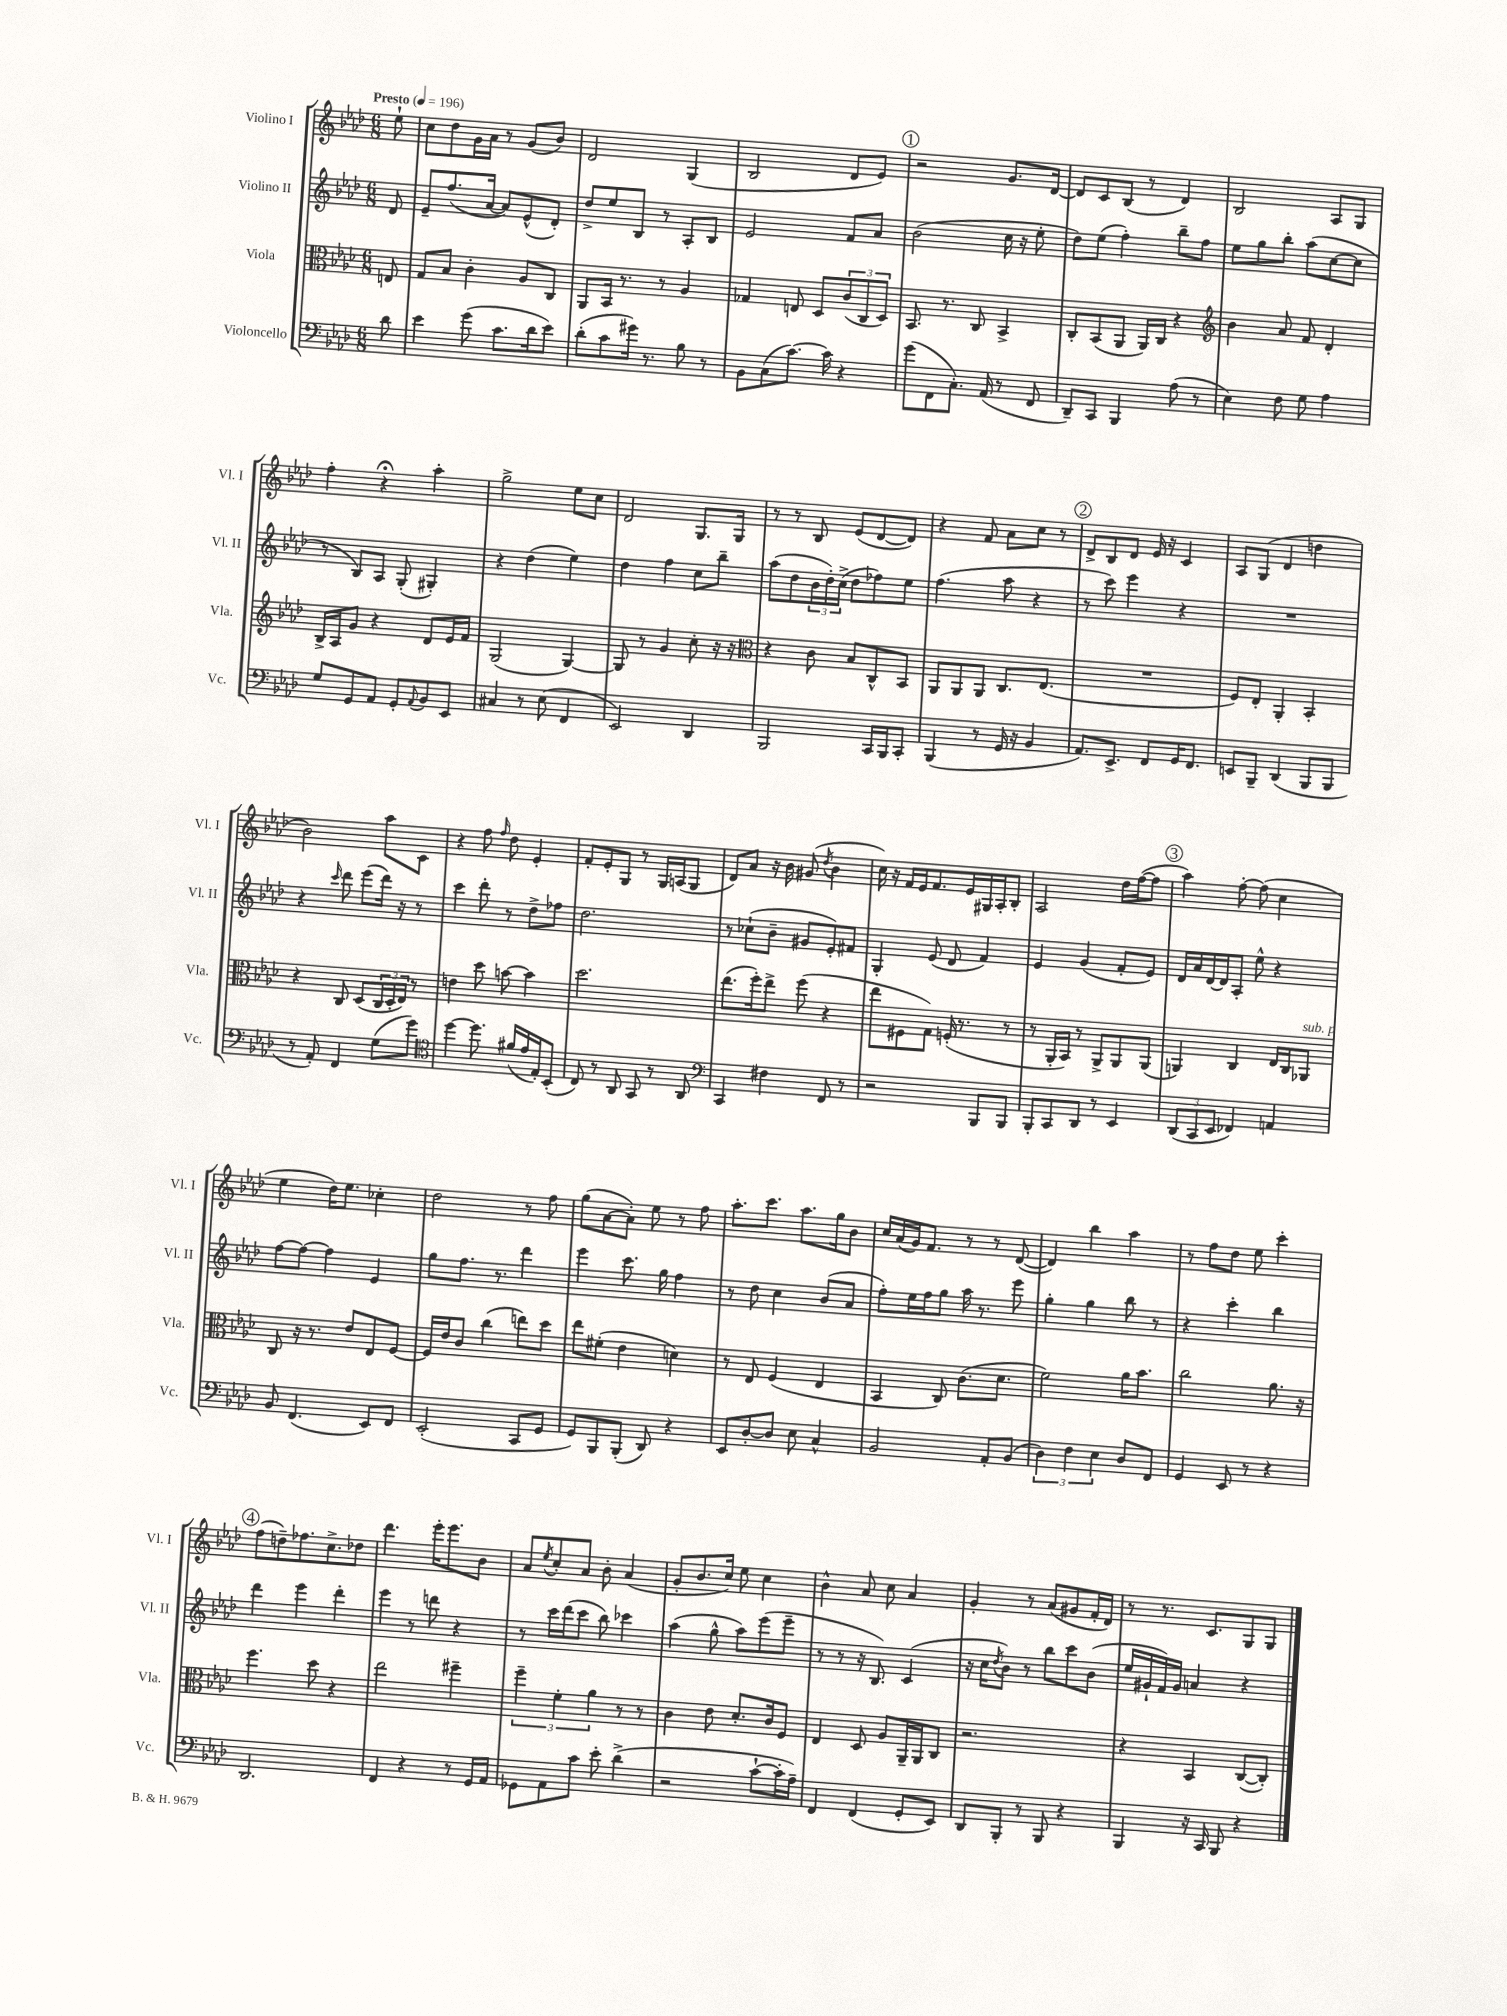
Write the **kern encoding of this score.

**kern	**kern	**kern	**kern
*part4	*part3	*part2	*part1
*staff4	*staff3	*staff2	*staff1
*I"Violoncello	*I"Viola	*I"Violino II	*I"Violino I
*I'Vc.	*I'Vla.	*I'Vl. II	*I'Vl. I
*clefF4	*clefC3	*clefG2	*clefG2
*k[b-e-a-d-]	*k[b-e-a-d-]	*k[b-e-a-d-]	*k[b-e-a-d-]
*M6/8	*M6/8	*M6/8	*M6/8
*MM196	*MM196	*MM196	*MM196
=	=	=	=
!	!	!	!LO:TX:a:B:t=Presto
8d-\	8En/	8d-/	8ee-`\
=1	=1	=1	=1
4e-\	8G/L	8e-~/L	8cc\L
.	8B-/J	(8.ff/	8dd-\
(8g\	4c'\	.	16g\L
.	.	[16a-/Jk	16a-\JJ
8.c\L	.	8a-/L])	8r
.	8A-/L	(8e-^^/	(8g/L
16d-\k	.	.	.
8e-\J)	8C/J	8d-'/J)	8b-/J)
=2	=2	=2	=2
(8d-'\L	8AA-/L	8dd-^/L	2d-/
8c\	16BB-/Jk	8ee-/	.
.	8.r	.	.
16g#X\Jk)	.	8B-/J	.
8.r	.	.	.
.	8r	8r	.
8B-\	4A-/	8A-'/L	(4G/
8r	.	8B-/J	.
=3	=3	=3	=3
8BB-\L	4G-X/	2e-/	2B-/
(8C\	.	.	.
[8.c\J)	8En/	.	.
.	8D-/L	.	.
16c\]	.	.	.
4r	(12c/	8f/L	8d-/L
.	12C/	.	.
.	.	8a-/J	8e-/J)
.	12D-/J)	.	.
!!LO:REH:place=s1:t=1
=4	=4	=4	=4
(8g\L	8.BB-/	(2b-\	2r
8FF\	.	.	.
.	8.r	.	.
8.C'\J)	.	.	.
.	8C/	.	.
(16AA-/	.	.	.
8r	4BB-^/	16cc\	8.g/L
.	.	16r	.
8FF/	.	8ee-'\	.
.	.	.	[16d-/Jk
=5	=5	=5	=5
8DD-~/L)	8C'/L	8dd-\L)	8d-/L]
8CC/J	(8BB-/	(8ee-\J	8c/
4BBB-/	8AA-/J	4ff'\)	(8B-/J
.	16AA-/LL)	.	8r
.	16C/JJ	.	.
(8A-\	4r	8bb-~\L	4d-/)
8r	.	8ff\J	.
=6	=6	=6	=6
*	*clefG2	*	*
4E-\)	4b-\	8ee-\L	2B-/
.	.	8gg\	.
8F\	8a-/	8bb-'\J	.
8G\	8f/	(8aa-\L	.
4A-\	4d-'/	[8cc\	8A-/L
.	.	8cc\J]	8G/J
!!LO:LB:g=z
=7	=7	=7	=7
8G/L	16B-^/LL	8r	4ff'\
.	16A-/J	.	.
8GG/	8g/J	8B-/L)	.
8AA-/J	4r	8A-/J	4r;<
8GG'/L	.	(8G'/	.
8qqAA-/	.	.	.
8BB-/	8d-/L	4G#X'/)	4aa-'\
8EE-/J	16e-/L	.	.
.	16f/JJ	.	.
=8	=8	=8	=8
4C#X/	(2G/	4r	2gg^\
8r	.	(4dd-\	.
(8E-\	.	.	.
4FF/	[4G/)	4ee-\)	8ee-\L
.	.	.	8cc\J
=9	=9	=9	=9
2EE-/)	8G/]	4dd-\	2d-/
.	8r	.	.
.	4g/	4ff\	.
4DD-/	8cc'\	8cc\L	8.G/L
.	16r	8bb-~\J	.
.	16r	.	16G/Jk
=10	=10	=10	=10
*	*clefC3	*	*
2BBB-/	4r	(8aa-\L	8r
.	.	8dd-\	8r
.	8c\	24b-\L	8B-/
.	.	24dd-'\)	.
.	.	(24cc^\JJ	.
.	8B-/L	8dd-\L	(8e-/L
16CC/LL	8C^^/	8ff-X\)	[8d-/
16BBB-/J	.	.	.
8CC'/J	8BB-/J	8ee-\J	8d-/J])
=11	=11	=11	=11
(4BBB-/	8AA-/L	(4.ff\	4r
.	8AA-/	.	.
8r	8AA-/J	.	8f/
16GG/	8.C/L	8aa-\	8a-\L
16r	.	.	.
4BB-/	.	4r	8cc\J
.	(8.E-/J	.	.
.	.	.	8r
!!LO:REH:place=s1:t=2
=12	=12	=12	=12
8.AA-/L)	2.r	8r	8d-^/L
.	.	8ccc\)	8B-/
8.EE-^/J	.	.	.
.	.	4eee-\	8d-/J
8FF/L	.	.	16e-/
.	.	.	16r
16GG/K	.	4r	4c/
8.FF/J	.	.	.
=13	=13	=13	=13
8EEn/L	8F/L)	2.r	8A-/L
8BBB-~/J	8E-'/J	.	(8G/J
(4DD-/	4AA-'/	.	4d-/
8BBB-/L	4BB-'/	.	4ddn\
8BBB-/J	.	.	.
!!LO:LB:g=z
=14	=14	=14	=14
8r	4r	4r	2b-\)
8AA-'/)	.	.	.
.	.	16qqccc/	.
4FF/	8C/	8ddd-\	.
.	(8D-/L	(8eee-\L	.
(8G\L	24C/L	16ddd-\Jk)	8aa-\L
.	24D-'/	.	.
.	.	16r	.
.	24E-/JJ)	.	.
8g\J)	8r	8r	8c\J
=15	=15	=15	=15
*clefC4	*	*	*
[4dd-\	4en\	4ccc\	4r
8.dd-\]	8dd-\	8ddd-'\	8ff\
.	.	.	16qqff/
.	[8bn\	8r	8dd-\
(16f#X/LL	.	.	.
16e-/	4b\]	8dd-^\L	4e-'/
16E-'/J)	.	.	.
(8BB-'/J	.	8ff-X\J	.
=16	=16	=16	=16
8C/)	2.dd-\	2.dd-\	8f'/L
8r	.	.	8e-'/
8AA-/	.	.	8G/J
8GG/	.	.	8r
8r	.	.	16G/LL
.	.	.	(16An/J
8AA-/	.	.	8G/J
=17	=17	=17	=17
*clefF4	*	*	*
4CC/	(8.ee-\L	8r	8d-/L)
.	.	(8cc-X`\L	8a-/J
.	16ff'\k)	.	.
4F#X\	8ee-^\J	8b-~\J	16r
.	.	.	16b-\
.	(8ff\	8g#X/L	(8g#X/
.	.	.	8qdd-/
8FF/	4r	8e-'/)	4b-\
8r	.	8f#X/J	.
=18	=18	=18	=18
2r	8ee-\L	4G'/	16cc\)
.	.	.	16r
.	8F#X\	.	16f/LL
.	.	.	16e-/J
.	8G\J)	(8e-/	8.f/
.	(16Fn'/	8d-/	.
.	8.r	.	16e-/L
8BBB-/L	.	4f/)	16G#X/
.	.	.	16A-'/J
8BBB-/J	8r	.	8B-'/J
=19	=19	=19	=19
8BBB-'/L	8r	4e-/	2A-/
8CC/	16AA-'/LL	.	.
.	16BB-/JJ)	.	.
8DD-/J	8r	(4g/	.
8r	8AA-^/L	.	.
4EE-/	8AA-/	8f'/L	16dd-\LL
.	.	.	([16ff\J
.	(8AA-/J	8e-/J)	8ff\J]
!!LO:REH:place=s1:t=3
=20	=20	=20	=20
(12DD-/L	4AAn/)	16d-/LL	4aa-\)
.	.	16a-/	.
12CC/	.	.	.
.	.	[16d-/	.
12EE-/J	.	.	.
.	.	16d-/J]	.
4FF-X/)	4C/	8A-'/J	[8ff'\
.	.	8ee-^^\	(8ff\]
4AAn/	16E-/LL	4r	4cc\
.	16C/J	.	.
!	!LO:TX:a:i:t=sub. p	!	!
.	8AA-X/J	.	.
!!LO:LB:g=z
=21	=21	=21	=21
8BB-/	8C/	[8ff\L	4ee-\
(4.FF/	16r	8ff\J_	.
.	8.r	.	.
.	.	4ff\]	16dd-\KL)
.	.	.	8.ee-\J
.	8e-/L	.	.
8EE-/L)	8E-/	4e-/	4cc-X'\
8FF/J	[8F/J	.	.
=22	=22	=22	=22
(2EE-'/	16F/LL]	8gg\L	2dd-\
.	16e-/J	.	.
.	8c/J	8.ff\J	.
.	(4cc\	.	.
.	.	8.r	.
8CC/L	8een\L)	4ddd-\	8r
8GG/J	8dd-\J	.	8ff\
=23	=23	=23	=23
8GG/L)	8ee-\L	4eee-\	(8gg\L
8BBB-/	(8f#X'\J	.	[8a-\
(8BBB-'/J	4e-\	8.ccc\	8a-'\J])
8DD-/)	.	.	8ee-\
.	.	16gg\	.
4r	4dn\)	4ff\	8r
.	.	.	8ff\
=24	=24	=24	=24
8EE-/L	8r	8r	8.aa-'\L
[8D-'/	8E-/	8dd-\	.
.	.	.	8.ccc\J
8D-/J]	(4F/	4cc\	.
8E-\	.	.	8.aa-\L
4C^^/	4E-/	(8b-/L	.
.	.	.	16gg\k
.	.	8a-/J	8b-\J
=25	=25	=25	=25
2BB-/	4BB-/	8ff'\L)	16cc/LL
.	.	.	(16a-/
.	.	16ee-\L	16g/J)
.	.	16ff\J	8.f/J
.	8C/)	8gg\J	.
.	(8.c\L	16aa-\	8r
.	.	8.r	.
8AA-'/L	.	.	8r
.	8.d-\J	.	.
(8BB-/J	.	8eee-\	([8d-/
=26	=26	=26	=26
6D-\)	2f\)	4gg'\	4d-/])
6F\	.	.	.
.	.	4gg\	4bb-\
6E-\	.	.	.
8D-/L	16a-\KL	8bb-\	4aa-\
.	8.b-\J	.	.
8FF/J	.	8r	.
=27	=27	=27	=27
4GG/	2cc\	4r	8r
.	.	.	8ff\L
8EE-/	.	4ccc'\	8dd-\J
8r	.	.	8ee-\
4r	8.a-\	4bb-\	4ccc'\
.	16r	.	.
!!LO:LB:g=z
!!LO:REH:place=s1:t=4
=28	=28	=28	=28
2.DD-/	4.ff\	4ddd-\	(8ff\L
.	.	.	8ddn~\)
.	.	4eee-\	8.ff-X\
.	8dd-\	.	.
.	.	.	8.cc^\
.	4r	4ddd-'\	.
.	.	.	8dd-X\J
=29	=29	=29	=29
4FF/	2ee-\	4eee-\	4.ddd-\
4r	.	8r	.
.	.	8dddn\	16eee-'\KL
.	.	.	8.eee-\
8r	4ff#X~\	4r	.
16GG/LL	.	.	8b-\J
16AA-/JJ	.	.	.
=30	=30	=30	=30
8GG-X\L	6ff~\	8r	8a-/L
.	.	.	8qee-/
8AA-\	.	16ccc\LL	8cc'/
.	6f'\	.	.
.	.	(16ddd-\J	.
8c\J	.	8ccc\J	8a-/J
.	6a-\	.	.
8e-'\	.	8bb-\)	8b-'\
(4d-^\	8r	4ccc-X\	(4a-/
.	8r	.	.
=31	=31	=31	=31
2r	4c\	(4aa-\	8g'/L
.	.	.	8.b-/
.	8e-\	8gg^^\	.
.	.	.	16cc/Jk)
.	8.d-'/L	8aa-\L)	8ee-\
[8c`\L	.	(8eee-\	4cc\
.	16c/k	.	.
16c'\L]	8F/J	8eee-~\J	.
16A-~\JJ)	.	.	.
=32	=32	=32	=32
4FF/	4E-/	8r	4b-^^\
.	.	8r	.
(4FF/	8D-/	16r	8a-/
.	.	8.B-/)	.
.	8A-/L	.	8cc\
8GG'/L	16AA-~/L	(4c/	4a-/
.	16AA-/J	.	.
8EE-/J)	8C/J	.	.
=33	=33	=33	=33
8DD-/L	2.r	16r	4g'/
.	.	16cc\KL	.
.	.	8qdd-/	.
8BBB-'/J	.	8b-\J)	.
8r	.	8r	8r
8BBB-/	.	8bb-\L	(8a-/L
4r	.	8ccc\	8g#X/
.	.	(8b-\J	16f'/L
.	.	.	16d-/JJ)
=34	=34	=34	=34
4BBB-/	4r	16ee-/LL	8r
.	.	16g#X`/	.
.	.	16f/)	8.r
.	.	16g#/JJ	.
16r	4BB-/	4an/	.
16CC/	.	.	8.c/L
8BBB-/	.	.	.
4r	([8C/L	4r	8G/
.	8C'/J])	.	8G/J
==	==	==	==
*-	*-	*-	*-
